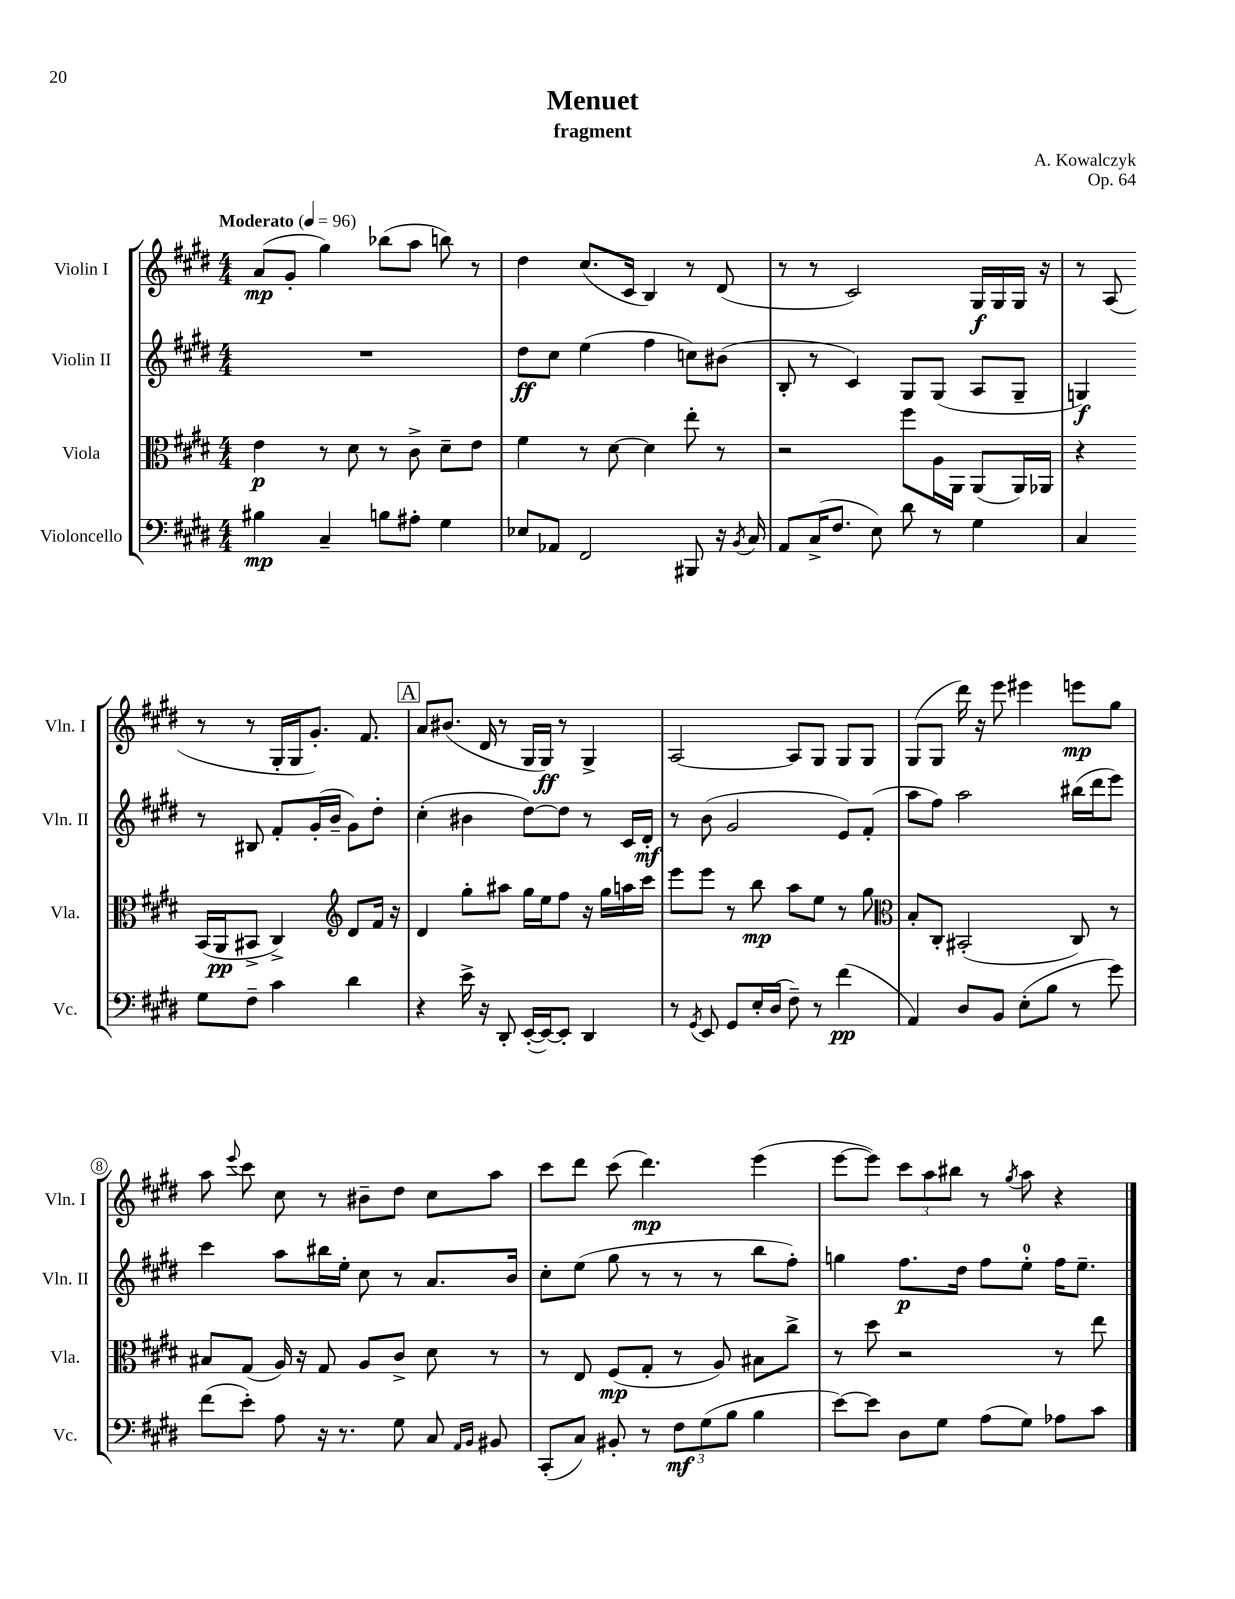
\header { title = "Menuet" composer = "A. Kowalczyk" subtitle = "fragment" opus = "Op. 64" }
<<
\new StaffGroup <<
\new Staff = "s0" \with { instrumentName = "Violin I" shortInstrumentName = "Vln. I" } {
    \clef treble \key e \major \numericTimeSignature \time 4/4 \tempo "Moderato" 4 = 96
    \autoBeamOff a'8[\mp( gis'8]-. gis''4) bes''8[( a''8] b''8) r8 |
    dis''4 cis''8.[( cis'16] b4) r8 dis'8( |
    r8 r8 cis'2) gis16[\f gis16 gis16] r16 |
    r8 a8( r8 r8 gis16[-. gis16 gis'8.]-.) fis'8. |
    \mark \markup { \box "A" } a'8[ bis'8.]( dis'16 r8 gis16[ gis16]\ff) r8 gis4-> |
    a2~ a8[ gis8] gis8[ gis8] |
    gis8[( gis8] dis'''16) r16 e'''8 eis'''4 e'''8[\mp gis''8] |
    a''8 \appoggiatura { e'''8 } cis'''8 cis''8 r8 bis'8[-- dis''8] cis''8[ a''8] |
    cis'''8[ dis'''8] cis'''8( dis'''4.\mp) e'''4( |
    e'''8[~ e'''8]) \tuplet 3/2 { cis'''8[ a''8 bis''8] } r8 \acciaccatura { gis''8 } a''8 r4 \bar "|." |
}
\new Staff = "s1" \with { instrumentName = "Violin II" shortInstrumentName = "Vln. II" } {
    \clef treble \key e \major \numericTimeSignature \time 4/4
    \autoBeamOff R1 |
    dis''8[\ff cis''8] e''4( fis''4 c''8[) bis'8]( |
    b8-. r8 cis'4) gis8[ gis8]( a8[ gis8]-- |
    g4\f) r8 bis8 fis'8[-. gis'16-.( b'16]-- gis'8[) dis''8]-. |
    \mark \markup { \box "A" } cis''4-.( bis'4 dis''8[~) dis''8] r8 cis'16[ dis'16]-.\mf |
    r8 b'8( gis'2 e'8[) fis'8]-.( |
    a''8[ fis''8]) a''2 bis''16[( dis'''16 e'''8]) |
    cis'''4 a''8[ bis''16 e''16]-. cis''8 r8 a'8.[ b'16] |
    cis''8[-. e''8]( gis''8 r8 r8 r8 b''8[ fis''8]-.) |
    g''4 fis''8.[\p dis''16] fis''8[ e''8]-0-. fis''16[ e''8.]-- \bar "|." |
}
\new Staff = "s2" \with { instrumentName = "Viola" shortInstrumentName = "Vla." } {
    \clef alto \key e \major \numericTimeSignature \time 4/4
    \autoBeamOff e'4\p r8 dis'8 r8 cis'8-> dis'8[-- e'8] |
    fis'4 r8 dis'8~ dis'4 e''8-. r8 |
    r2 fis''8[ a16 a,16] a,8[( a,16) aes,16] |
    r4 b,16[( a,16\pp bis,8]-> cis4->) \clef treble dis'8[ fis'16] r16 |
    \mark \markup { \box "A" } dis'4 gis''8[-. ais''8] gis''16[ e''16 fis''8] r16 gis''16[ a''16 cis'''16] |
    e'''8[ e'''8] r8 b''8\mp a''8[ e''8] r8 gis''8 |
    \clef alto b8[-. cis8]-. bis,2-.( cis8) r8 |
    bis8[ gis8]( a16) r16 gis8 a8[ cis'8]-> dis'8 r8 |
    r8 e8 fis8[\mp( gis8]-. r8 a8) bis8[ cis''8]-> |
    r8 dis''8 r2 r8 e''8 \bar "|." |
}
\new Staff = "s3" \with { instrumentName = "Violoncello" shortInstrumentName = "Vc." } {
    \clef bass \key e \major \numericTimeSignature \time 4/4
    \autoBeamOff bis4\mp cis4-- b8[ ais8]-. gis4 |
    ees8[ aes,8] fis,2 bis,,8 r16 \acciaccatura { b,8 } cis16 |
    a,8[ cis16->( fis8.] e8) dis'8 r8 gis4 |
    cis4 gis8[ fis8]-- cis'4 dis'4 |
    \mark \markup { \box "A" } r4 e'16-> r16 dis,8-. e,16[~-.( e,16~) e,8]-. dis,4 |
    r8 \acciaccatura { gis,8 } e,8 gis,8[ e16-. dis16]( fis8--) r8 fis'4\pp( |
    a,4) dis8[ b,8] e8[-.( b8] r8 gis'8) |
    fis'8[( e'8]-.) a8 r16 r8. gis8 cis8 \grace { a,16[ b,16] } bis,8 |
    cis,8[-.( cis8]) bis,8-. r8 \tuplet 3/2 { fis8[\mf gis8( b8] } b4 |
    e'8[~) e'8] dis8[ gis8] a8[( gis8]) aes8[ cis'8] \bar "|." |
}
>>
>>
\layout { \context { \Score \override BarNumber.stencil = #(make-stencil-circler 0.1 0.3 ly:text-interface::print) } }
